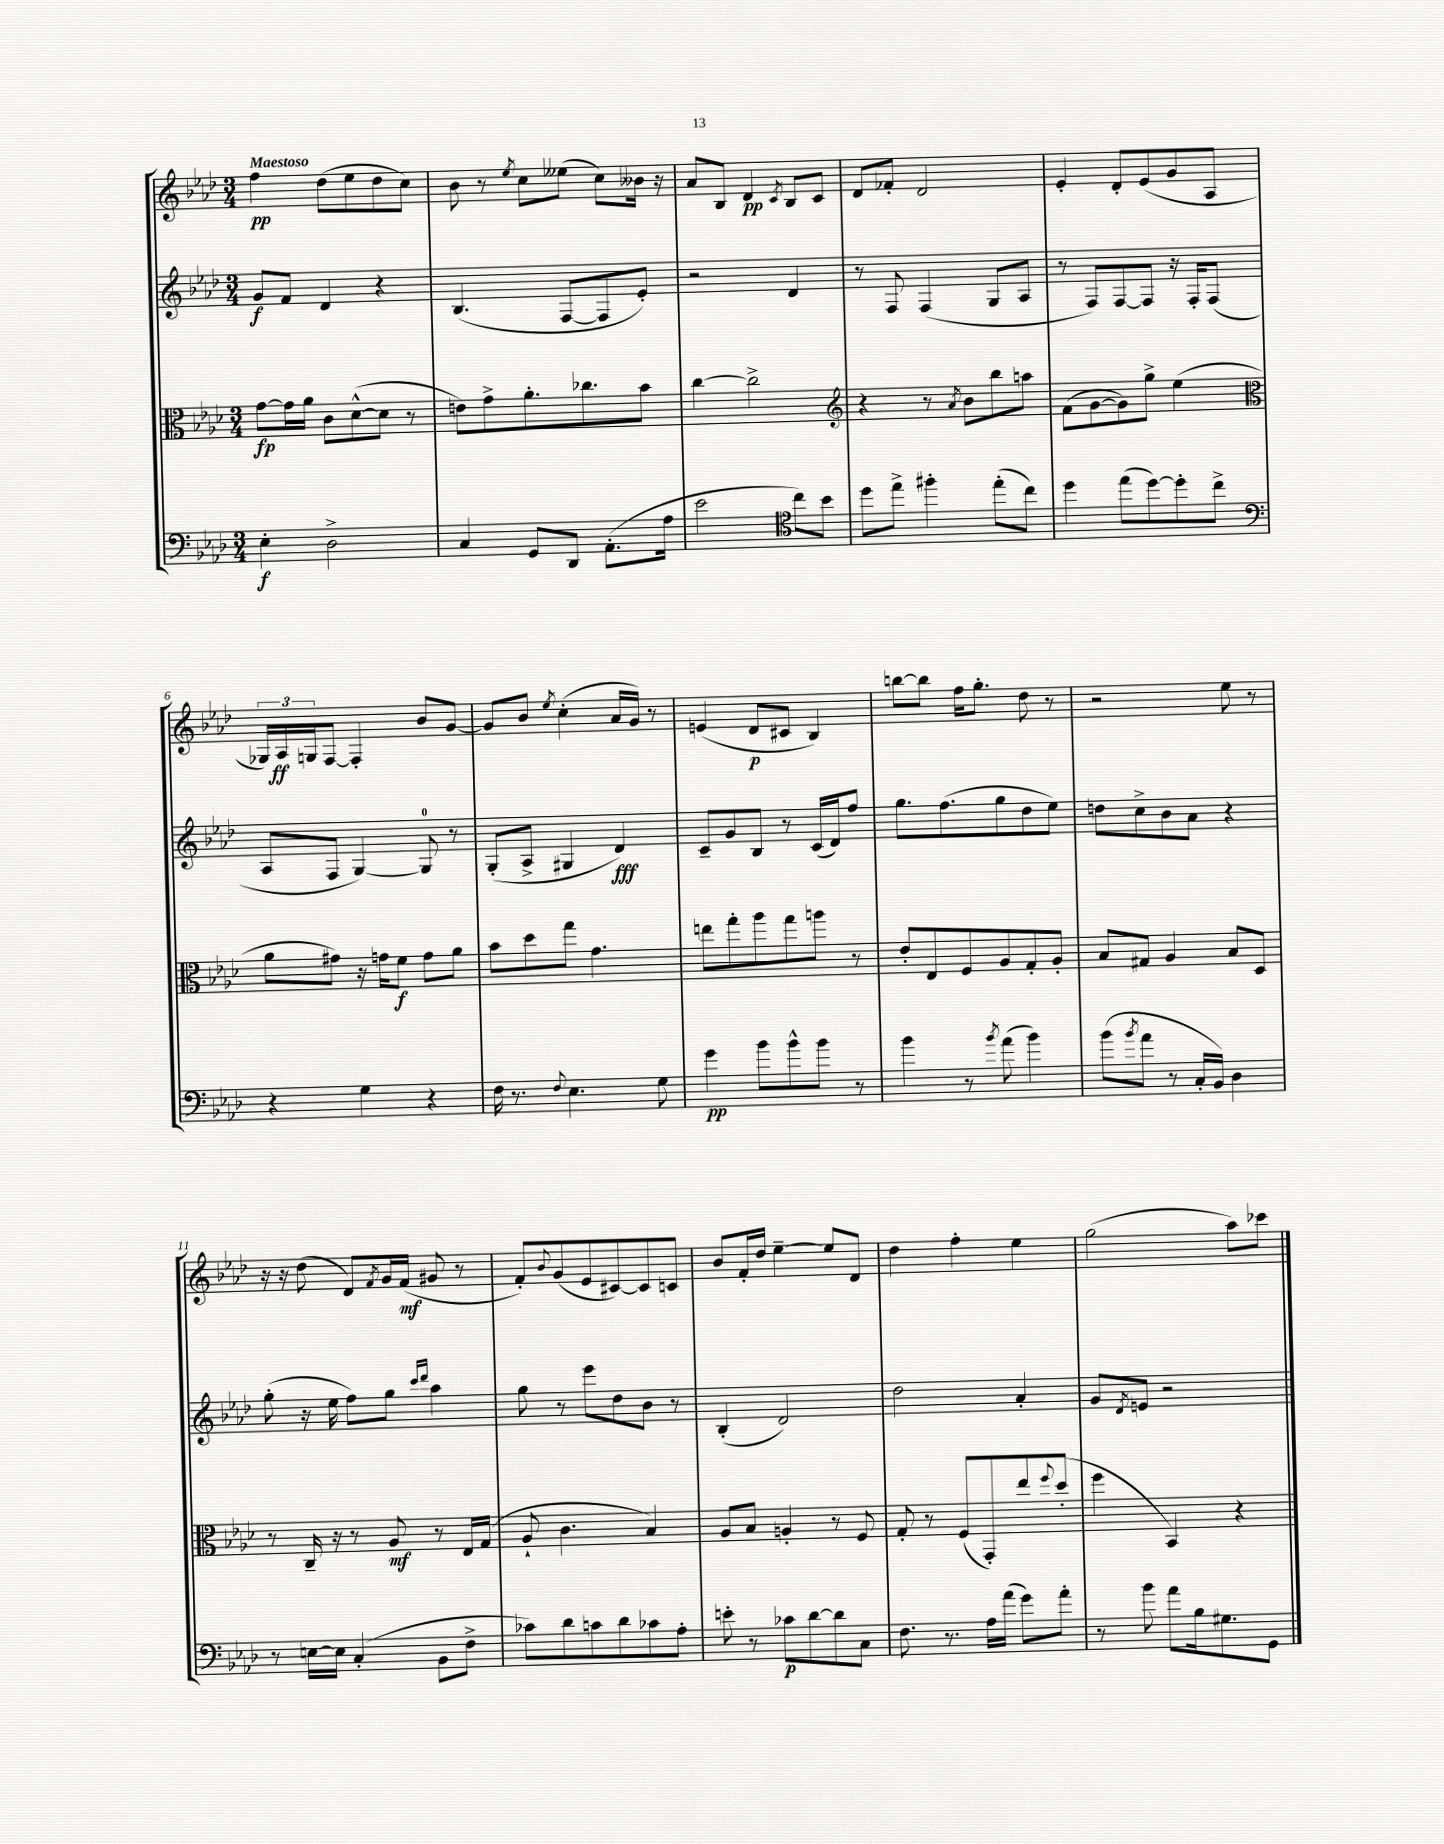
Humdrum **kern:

**kern	**kern	**kern	**kern
*staff4	*staff3	*staff2	*staff1
*clefF4	*clefC3	*clefG2	*clefG2
*k[b-e-a-d-]	*k[b-e-a-d-]	*k[b-e-a-d-]	*k[b-e-a-d-]
*M3/4	*M3/4	*M3/4	*M3/4
4E-'	[8g	8g	4ff
.	16g]	8f	.
.	16a-	.	.
2D-^	8c	4d-	(8dd-
.	([8d-^^	.	8ee-
.	8d-]	4r	8dd-
.	8r	.	8cc)
=	=	=	=
4C	8e)	(4.B-	8b-
.	8g^	.	8r
.	.	.	8qee-
8GG	8.a-'	.	8cc
8DD-	.	[8F	(8ee--
.	8.cc-	.	.
(8.AA-'	.	8F]	8cc)
.	8b-	8e-')	16b--
16A-	.	.	16r
=	=	=	=
2e-	[4cc	2r	8a-
.	.	.	8B-
.	2cc^]	.	4d-
*clefC4	*	*	*
.	.	.	8qc
8cc)	.	4d-	8B-
8b-	.	.	8c
=	=	=	=
*	*clefG2	*	*
8dd-	4r	8r	8d-
8ee-^	.	8F	8f-'
4ff#'	8r	(4F	2d-
.	8qa-	.	.
.	8b-	.	.
(8ee-'	8bb-	8G	.
8cc)	8aa	8A-	.
=	=	=	=
4dd-	(8f	8r	4e-'
.	[8g	8F)	.
(8ee-	8g])	[8F	8d-'
[8dd-)	8gg^	8F]	(8e-
8dd-']	(4ee-	16r	8g
.	.	16F'	.
8cc^	.	(8F	8A-
=	=	=	=
*clefF4	*clefC3	*	*
4r	8a-	8A-	24G-)
.	.	.	24A-
.	.	.	24G
.	8g#)	8F	[8F
4G	16r	[4G)	4F']
.	16g	.	.
.	8f	.	.
4r	8g	8G]	8b-
.	8a-	8r	[8g
=	=	=	=
16F	8b-	(8G'	8g]
8.r	.	.	.
.	8dd-	8A-^	8b-
8qqF	.	.	8qee-
4.E-	8gg	4G#	(4cc'
.	4.g	.	.
.	.	4d-)	16a-
.	.	.	16g)
8G	.	.	8r
=	=	=	=
4g	8ee	8c~	(4e
.	8gg'	8g	.
8b-	8aa-	8B-	8d-
8b-^^	8gg	8r	8c#
8b-	8aa	(16c	4B-)
.	.	16d-)	.
8r	8r	8ff	.
=	=	=	=
4b-	8e-'	8.gg	[8bb
.	8E-	.	8bb]
.	.	(8.ff	.
8r	8F	.	16ff
.	.	.	8.gg'
8qb-	.	.	.
(8a-	8A-	8gg	.
4b-)	8G'	8dd-	8dd-
.	8A-'	8ee-)	8r
=	=	=	=
(8b-	8B-	8dd	2r
8qb-	.	.	.
8a-	8G#	8cc^	.
8r	4A-	8b-	.
16C'	.	8a-	.
16BB-)	.	.	.
4D-	8B-	4r	8ee-
.	8D-	.	8r
=	=	=	=
8r	8r	(8gg'	16r
.	.	.	16r
[16E	16C~	16r	(8dd-
16E]	16r	16ee-	.
(4C'	8r	8ff)	8d-)
.	.	.	8qf
.	8A-	8gg	16g
.	.	.	(16f
.	.	16qqccc	.
.	.	16qqddd-	.
8BB-	8r	4aa-	8g#
8F^	16E-	.	8r
.	(16G	.	.
=	=	=	=
8c-)	8A-`	8gg	8f')
.	.	.	8qqb-
8d-	4.c	8r	(8g
8c	.	8eee-	8e-
8d-	.	8dd-	[8c#)
8c-	4B-)	8b-	8c#]
8A-'	.	8r	8c
=	=	=	=
8e'	8A-	(4B-'	8b-
8r	8B-	.	16f'
.	.	.	16dd-
8c-	4A'	2d-)	[4ee-~
[8d-	.	.	.
8d-]	8r	.	8ee-]
8C	8F	.	8d-
=	=	=	=
8.F	8G'	2dd-	4dd-
.	8r	.	.
8.r	.	.	.
.	(8F	.	4ff'
16A-	8GG')	.	.
(16a-	.	.	.
8g)	8ee-	4a-'	4ee-
.	8qqff	.	.
8a-'	(8dd-'	.	.
=	=	=	=
8r	4ff	8g	(2gg
.	.	8qd-	.
8b-	.	8e	.
8a-	4BB-)	2r	.
16B-	.	.	.
8.G#	.	.	.
.	4r	.	8aa-)
8GG	.	.	8ccc-
==	==	==	==
*-	*-	*-	*-
